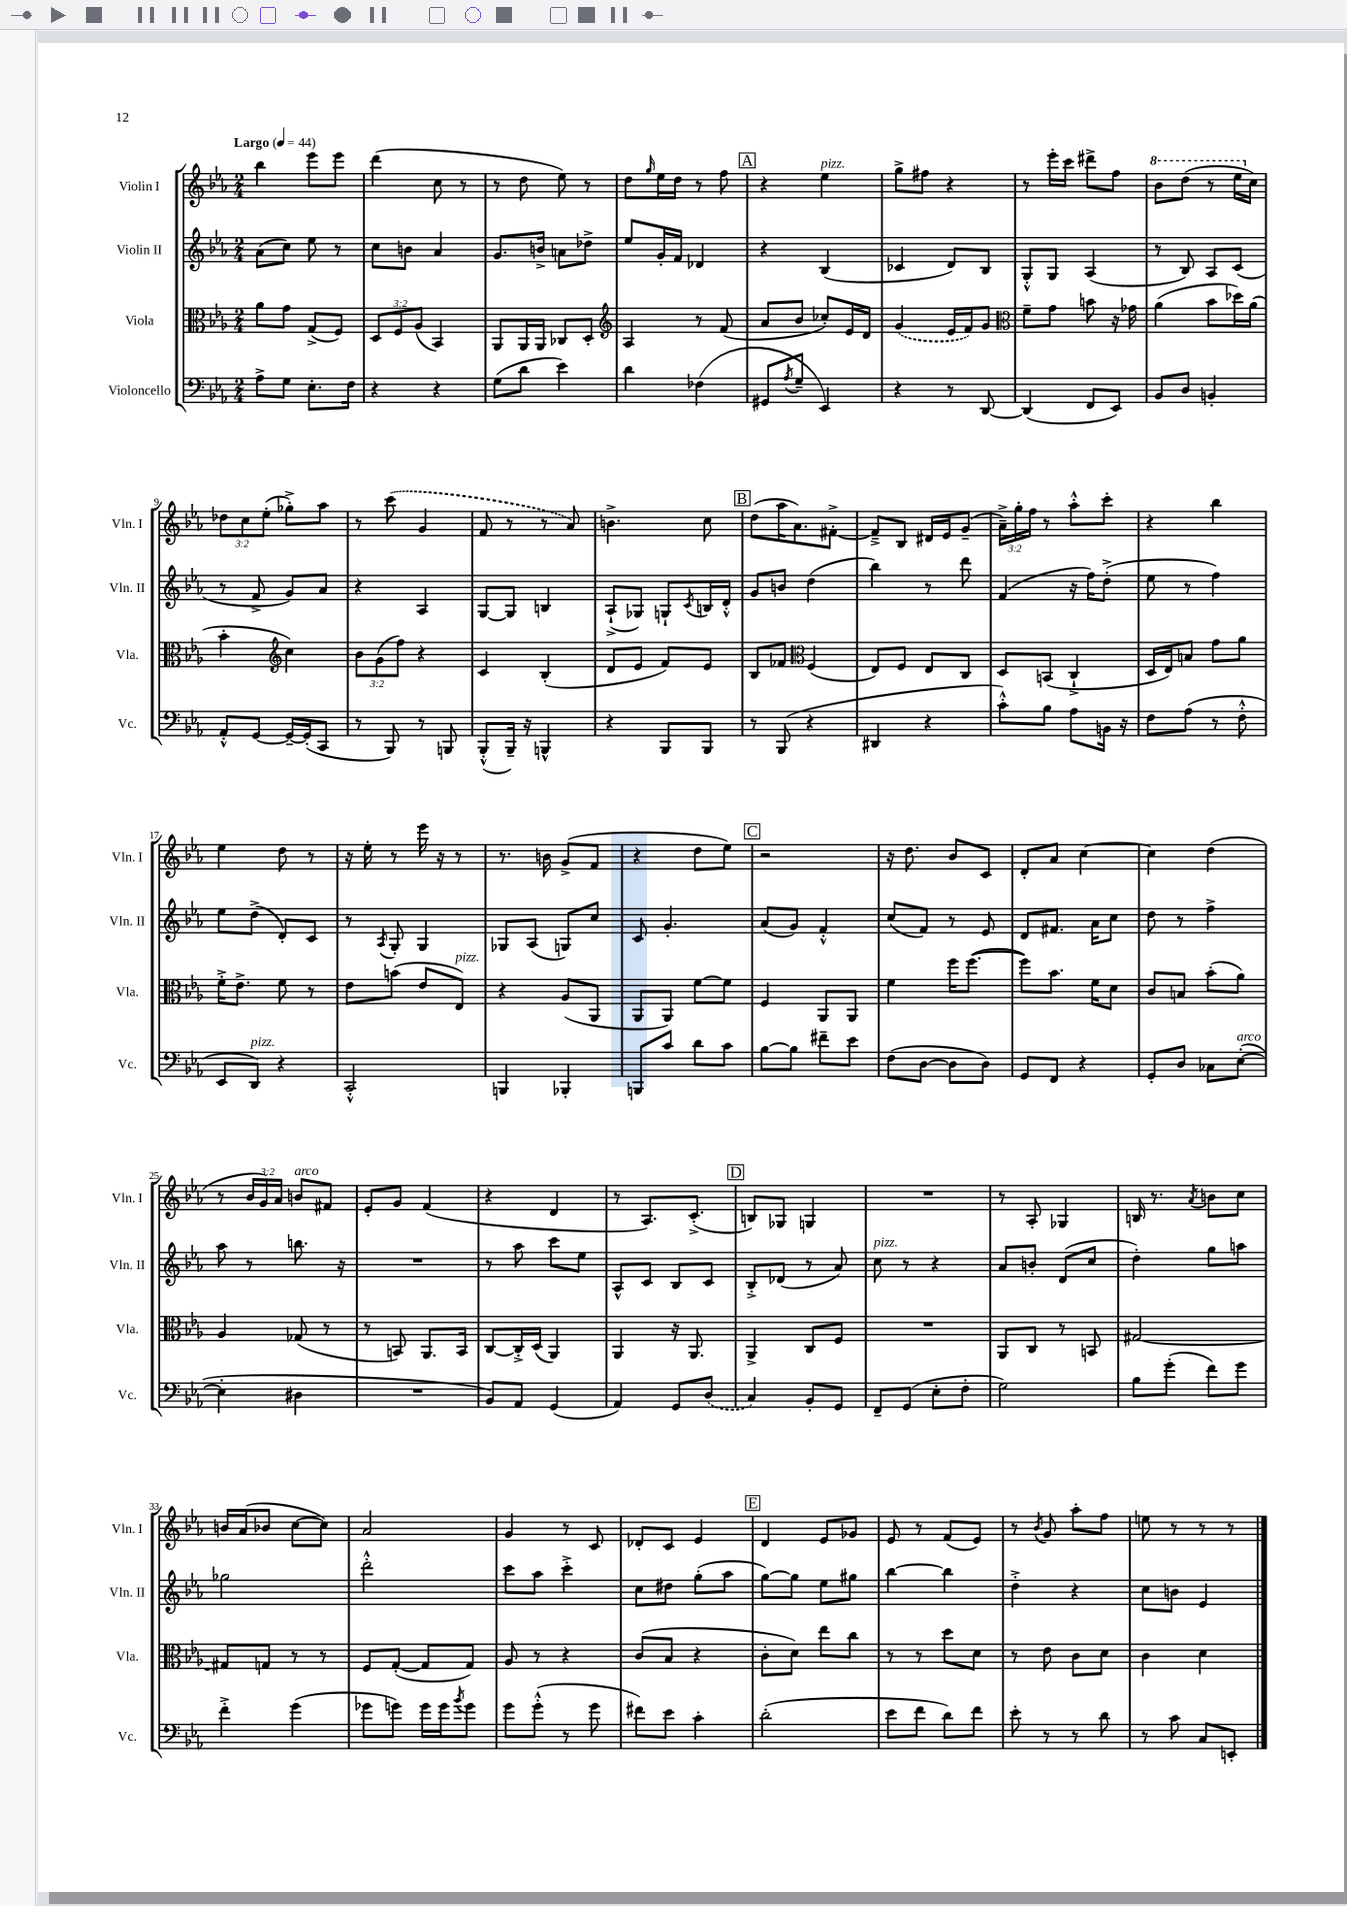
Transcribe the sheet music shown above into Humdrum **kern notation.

**kern	**kern	**kern	**kern
*part4	*part3	*part2	*part1
*staff4	*staff3	*staff2	*staff1
*I"Violoncello	*I"Viola	*I"Violin II	*I"Violin I
*I'Vc.	*I'Vla.	*I'Vln. II	*I'Vln. I
*clefF4	*clefC3	*clefG2	*clefG2
*k[b-e-a-]	*k[b-e-a-]	*k[b-e-a-]	*k[b-e-a-]
*M2/4	*M2/4	*M2/4	*M2/4
*MM44	*MM44	*MM44	*MM44
=1	=1	=1	=1
!	!	!	!LO:TX:a:B:t=Largo
8A-^\L	8a-\L	(8a-\L	4bb-\
8G\J	8g\J	8cc\J)	.
8.E-'\L	(8G^/L	8ee-\	8eee-\L
.	8F/J)	8r	8eee-\J
16F\Jk	.	.	.
=2	=2	=2	=2
4r	12D/L	8cc\L	(4ddd\
.	12F/	.	.
.	.	8bn\J	.
.	(12A-/J	.	.
4r	4BB-/)	4a-/	8cc\
.	.	.	8r
=3	=3	=3	=3
(8G\L	8AA-/L	8.g/L	8r
8d\J	16AA-/L	.	8dd\
.	16AA-/JJ	16bn^/Jk	.
4e-\)	8C-X/L	8an\L	8ee-\)
.	8D'/J	8dd-X^\J	8r
=4	=4	=4	=4
*	*clefG2	*	*
4d\	4A-/	8ee-/L	8dd\L
.	.	.	16qqgg/
.	.	16g'/L	16ee-\L
.	.	16f/JJ	16dd\JJ
(4F-X\	8r	4d-X/	8r
.	(8f/	.	8ff\
!!LO:REH:place=s1:t=A
=5	=5	=5	=5
8GG#X/L	8a-/L	4r	4r
8qA-/	.	.	.
8G~/J	8b-/J	.	.
!	!	!	!LO:TX:a:i:t=pizz.
4EE-/)	8cc-X'/L)	(4B-/	4ee-\
.	16e-/L	.	.
.	16d/JJ	.	.
=6	=6	=6	=6
4r	(4g/	4c-X/	8gg^\L
.	.	.	8ff#X\J
8r	16e-/LL	8d/L)	4r
.	16f/J)	.	.
[8DD/	8g/J	8B-/J	.
=7	=7	=7	=7
*	*clefC3	*	*
(4DD/]	8f~\L	8G'^^/L	8r
.	8g\J	8G/J	16eee-'\LL
.	.	.	16ccc\JJ
8FF/L	8bn\	(4A-/	8ddd#X^\L
8EE-/J)	16r	.	8ff\J
.	16g-X\	.	.
=8	=8	=8	=8
*	*	*	*8va
8BB-/L	(4a-\	8r	8bb-\L
8D/J	.	8B-/)	(8ddd\J
4BBn'/	8b-\L	8A-/L	8r
.	16dd-X\L)	(8c/J	16eee-\LL
*	*	*	*X8va
.	(16a-\JJ	.	16cc\JJ)
!!LO:LB:g=z
=9	=9	=9	=9
8AA-'^^/L	4b-'\	8r	12dd-X\L
.	.	.	12cc\
[8GG/J	.	8f^/	.
.	.	.	(12ee-'\J
*	*clefG2	*	*
16GG~/LL_	4cc\)	8g/L)	8gg-X'^\L)
(16GG'/J]	.	.	.
8CC/J	.	8a-/J	8aa-\J
=10	=10	=10	=10
8r	12b-\L	4r	8r
.	(12g\	.	.
8BBB-/)	.	.	(8ccc\
.	12ff\J)	.	.
8r	4r	4A-/	4g/
8BBBn/	.	.	.
=11	=11	=11	=11
(8BBB-'^^/L	4c/	[8G/L	8f/
16BBB-~/Jk)	.	8G/J]	8r
16r	.	.	.
4BBBn^^/	(4B-'/	4Bn/	8r
.	.	.	8a-/)
=12	=12	=12	=12
4r	8d/L	(8A-`^/L	4.bn^\
.	8e-/J	8G-X/J)	.
8BBB-/L	8f/L)	8Gn`/L	.
.	.	8qc/	.
8BBB-/J	8e-/J	16Bn/L	8cc\
.	.	16d'^^/JJ	.
!!LO:REH:place=s1:t=B
=13	=13	=13	=13
8r	8B-/L	8g/L	(8dd\L
(8BBB-/	8f-X/J	8bn/J	16aa-\K
.	.	.	8.a-\)
*	*clefC3	*	*
4r	(4F/	(4dd\	.
.	.	.	[8f#X'^\J
=14	=14	=14	=14
4DD#X/	8E-/L)	4bb-\)	8f#~^/L]
.	8F/J	.	8B-/J
4r	8E-/L	8r	16d#X/LL
.	.	.	16e-/J
.	8C/J	8ddd\	(8g~/J
=15	=15	=15	=15
8c'^^\L)	8D/L	(4f/	24a-~^\LL)
.	.	.	24gg'\
.	.	.	24ff\JJ
8B-\J	(8BBn/J	.	8r
8A-\L	4C`^/	16r	8aa-'^^\L
.	.	16ff\KL)	.
16BBn\Jk	.	(8dd'^\J	8ccc'\J
16r	.	.	.
=16	=16	=16	=16
8F\L	16D/LL	8ee-\	4r
.	16E-/J)	.	.
(8A-\J	8Bn/J	8r	.
8r	8g\L	4ff\)	4bb-\
8F'^^\	8a-\J	.	.
!!LO:LB:g=z
=17	=17	=17	=17
8EE-/L	16f'^\KL	8ee-\L	4ee-\
.	8.e-^\J	.	.
!LO:TX:a:i:t=pizz.	!	!	!
8DD/J)	.	(8dd^\J	.
4r	8f\	8d'/L)	8dd\
.	8r	8c/J	8r
=18	=18	=18	=18
2CC'^^/	8e-\L	8r	16r
.	.	.	16ee-'\
.	.	8qA-/	.
.	(8bn\J	8G'/	8r
.	8e-/L	4G/	16eee-\
.	.	.	16r
!	!LO:TX:a:i:t=pizz.	!	!
.	8E-/J)	.	8r
=19	=19	=19	=19
4BBBn/	4r	8G-X/L	8.r
.	.	(8A-/J	.
.	.	.	16bn\
4BBB-X'/	(8A-/L	8Gn/L)	(8g^/L
.	8AA-/J	8cc/J	8f/J
=20	=20	=20	=20
8BBBn/L	8AA-/L	8c/	4r
8c/J	8AA-/J)	4.g'/	.
8d\L	[8f\L	.	8dd\L
8c\J	8f\J]	.	8ee-\J)
!!LO:REH:place=s1:t=C
=21	=21	=21	=21
[8B-\L	4F/	(8a-/L	2r
8B-\J]	.	8g/J)	.
8f#X~\L	8AA-/L	4f'^^/	.
8e-\J	8AA-/J	.	.
=22	=22	=22	=22
(8F\L	4f\	(8cc/L	16r
.	.	.	8.dd\
[8D\J	.	8f/J)	.
8D\L]	16ff\KL	8r	8b-/L
.	([8.ff\J	.	.
8D\J)	.	8e-/	8c/J
=23	=23	=23	=23
8GG/L	8ff\L])	8d/L	8d'/L
8FF/J	8.b-\J	8.f#X/J	8a-/J
4r	.	.	[4cc\
.	16f\KL	16a-\KL	.
.	8d\J	8cc\J	.
=24	=24	=24	=24
8GG'/L	8c/L	8dd\	4cc\]
8D/J	8Bn/J	8r	.
8C-X\L	(8b-'\L	4ff^\	(4dd\
!LO:TX:a:i:t=arco	!	!	!
([8E-'\J	8a-\J)	.	.
!!LO:LB:g=z
=25	=25	=25	=25
4E-'\]	4A-/	8aa-\	8r
.	.	8r	24b-/LL
.	.	.	24g/)
.	.	.	24a-/JJ
!	!	!	!LO:TX:a:i:t=arco
4D#X\	(8G-X/	8.bbn\	8bn/L
.	8r	.	8f#X/J
.	.	16r	.
=26	=26	=26	=26
2r	8r	2r	8e-'/L
.	8BBn/)	.	8g/J
.	8.AA-/L	.	(4f/
.	16BB/Jk	.	.
=27	=27	=27	=27
8BB-/L)	[8C/L	8r	4r
8AA-/J	16C'^/L]	8aa-\	.
.	(16D/JJ	.	.
(4GG/	4AA-/)	8ccc\L	4d/
.	.	8ee-\J	.
=28	=28	=28	=28
4AA-/)	4AA-/	8A-^^/L	8r
.	.	8c/J	8.A-/L)
8GG/L	16r	8B-/L	.
.	8.AA-/	.	(8.c'^/J
(8D/J	.	8c/J	.
!!LO:REH:place=s1:t=D
=29	=29	=29	=29
4C/)	4AA-^/	8B-'^/L	8Bn/L)
.	.	(8d-X/J	8G-X/J
8BB-'/L	8C/L	8r	4Gn/
8GG/J	8F/J	8a-/)	.
=30	=30	=30	=30
!	!	!LO:TX:a:i:t=pizz.	!
8FF~/L	2r	8cc\	2r
(8GG/J	.	8r	.
8E-'\L	.	4r	.
8F'\J	.	.	.
=31	=31	=31	=31
2G\)	8AA-/L	8a-/L	8r
.	8C/J	8bn'/J	8A-'/
.	8r	(8d/L	4G-X/
.	8BBn/	8cc/J	.
=32	=32	=32	=32
8B-\L	[2G#X/	4dd'\)	16Bn/
.	.	.	8.r
(8g'\J	.	.	.
.	.	.	8qa-/
8f\L)	.	8gg\L	8bn\L
8g\J	.	8aan\J	8cc\J
!!LO:LB:g=z
=33	=33	=33	=33
4f'^\	8G#X/L]	2gg-X\	16bn/LL
.	.	.	(16a-/J
.	8Gn/J	.	8b-X/J
(4g\	8r	.	[8cc\L
.	8r	.	8cc\J])
=34	=34	=34	=34
8g-X\L	8F/L	2ddd'^^\	2a-/
8gn\J)	([8G'/J	.	.
16g\LL	8G/L]	.	.
16g\J	.	.	.
8qb-/	.	.	.
8g\J	8G/J)	.	.
=35	=35	=35	=35
8g\L	8A-/	8ccc\L	4g/
(8g'^^\J	8r	8aa-\J	.
8r	4r	4ccc'^\	8r
8g\	.	.	8c/
=36	=36	=36	=36
8f#X\L)	(8c/L	8cc\L	8d-X'/L
8e-\J	8B-/J	8dd#X\J	8c/J
4c'\	4r	(8gg'\L	4e-/
.	.	8aa-\J	.
!!LO:REH:place=s1:t=E
=37	=37	=37	=37
(2d'\	8c'\L	[8gg\L)	4d/
.	8d\J)	8gg\J]	.
.	8ee-\L	8ee-\L	8e-/L
.	8cc\J	8gg#X\J	8g-X/J
=38	=38	=38	=38
8e-\L	8r	[4bb-\	8e-/
8f\J	8r	.	8r
8d\L)	8dd\L	4bb-\]	(8f/L
8f\J	8d\J	.	8e-/J)
=39	=39	=39	=39
8e-'\	8r	4dd'^\	8r
.	.	.	8qb-/
8r	8e-\	.	8g/
8r	8c\L	4r	8aa-'\L
8d\	8d\J	.	8ff\J
=40	=40	=40	=40
8r	4c\	8cc\L	8een\
8c\	.	8bn\J	8r
8C/L	4d\	4e-/	8r
8EEn'/J	.	.	8r
==	==	==	==
*-	*-	*-	*-
